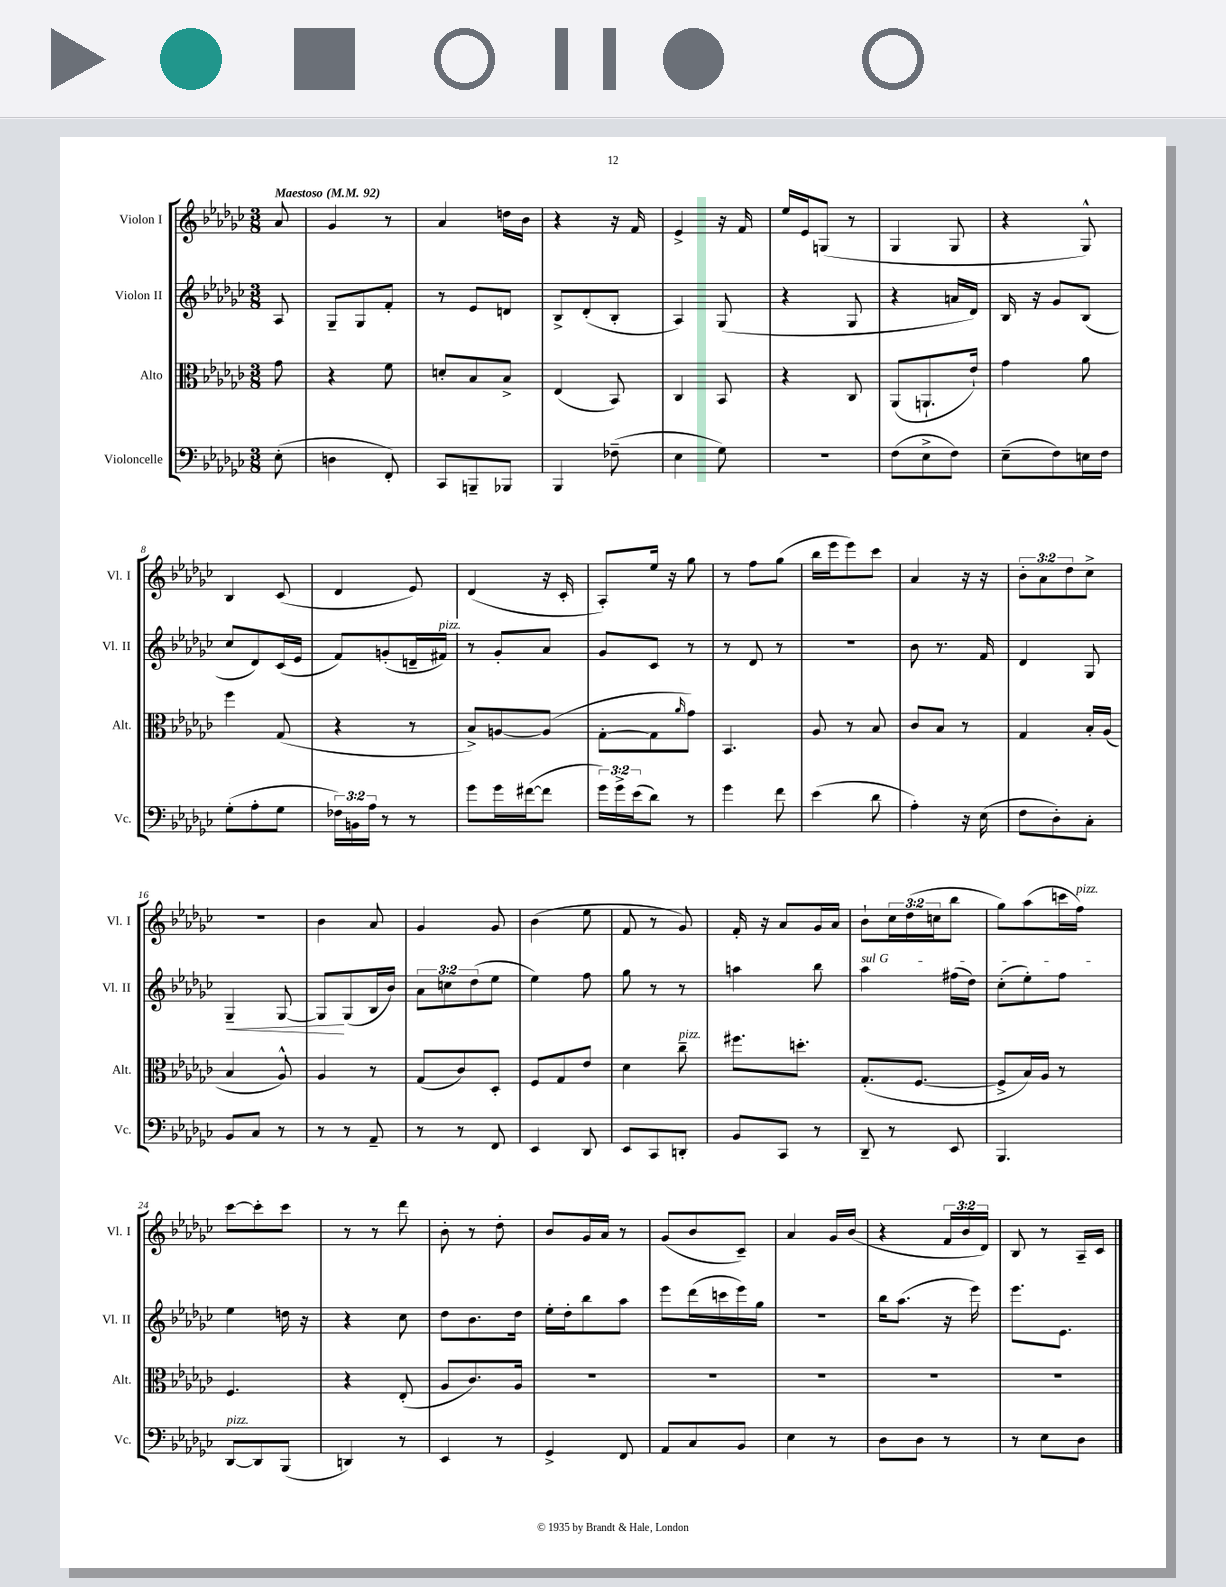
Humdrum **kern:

**kern	**kern	**kern	**kern
*staff4	*staff3	*staff2	*staff1
*clefF4	*clefC3	*clefG2	*clefG2
*k[b-e-a-d-g-c-]	*k[b-e-a-d-g-c-]	*k[b-e-a-d-g-c-]	*k[b-e-a-d-g-c-]
*M3/8	*M3/8	*M3/8	*M3/8
*MM92	*MM92	*MM92	*MM92
(8E-'\	8g-\	8A-/	8a-/
=	=	=	=
4D\	4r	8G-~/L	4g-/
.	.	8G-/	.
8FF'/)	8f\	8f'/J	8r
=	=	=	=
8CC-/L	8d'/L	8r	4a-/
8BBB~/	8B-/	8e-/L	.
8BBB-/J	8B-^/J	8d/J	16dd\LL
.	.	.	16b-\JJ
=	=	=	=
4BBB-/	(4E-/	8B-^/L	4r
.	.	(8d-'/	.
(8F-~\	8BB-/)	8B-'/J	16r
.	.	.	16f/
=	=	=	=
4E-\	4C-/	4A-/)	4e-^/
8G-\)	8BB-/	(8G-/	16r
.	.	.	16f/
=	=	=	=
4.r	4r	4r	16ee-/LL
.	.	.	16e-/J
.	.	.	(8G/J
.	8C-/	8G-/	8r
=	=	=	=
(8F\L	(8AA-/L	4r	4G-/
8E-^\	8.AA`/	.	.
8F\J)	.	16a/LL	8G-/
.	16e-`/Jk)	16d-/JJ)	.
=	=	=	=
(8E-~\L	4g-\	16B-/	4r
.	.	16r	.
8F\)	.	8g-/L	.
16E\L	8a-\	(8B-/J	8G-^^/)
16F\JJ	.	.	.
=	=	=	=
(8G-'\L	4ff\	8cc-/L	4B-/
8A-'\	.	8d-/)	.
8G-\J	(8G-/	(16c-/L	(8c-/
.	.	16e-/JJ	.
=	=	=	=
24F-\LL)	4r	8f/L)	4d-/
24BB\	.	.	.
24A-\JJ	.	.	.
8r	.	(8g'/	.
8r	8r	16d~/L	8e-/)
.	.	16f#/JJ)	.
=	=	=	=
8g-\L	8B-^/L)	8r	(4d-/
16g-\L	[8A/	8g-'/L	.
([16f#\J	.	.	.
8f#\]J	(8A/]J	8a-/J	16r
.	.	.	16c-'/
=	=	=	=
24g-\LL)	[8G-'\L	8g-/L	8A-'/L)
24g-^\	.	.	.
(24e-\J	.	.	.
8d-\J)	8G-\]	8c-/J	16ee-/Jk
.	.	.	16r
.	16qqa-/	.	.
8r	8g-\J)	8r	8gg-\
=	=	=	=
4g-\	4.BB-/	8r	8r
.	.	8d-/	8ff\L
8f\	.	8r	(8gg-\J
=	=	=	=
(4e-\	8A-/	4.r	16bb-\LL
.	.	.	16eee-\J
.	8r	.	8eee-\)
8d-\	8B-/	.	8ccc-\J
=	=	=	=
4A-'\)	8c-/L	8b-\	4a-/
.	8B-/J	8.r	.
16r	8r	.	16r
(16E-\	.	16f/	16r
=	=	=	=
8F\L	4G-/	4d-/	12b-'\L
.	.	.	12a-\
8D-'\)	.	.	.
.	.	.	12dd-\
8C-'\J	16B-'/LL	8G-/	8cc-^\J
.	(16A-/JJ	.	.
=	=	=	=
8BB-/L	4B-/	4G-~/	4.r
8C-/J	.	.	.
8r	8A-^^/)	[8G-/	.
=	=	=	=
8r	4A-/	8G-/]L	4b-\
8r	.	(8G-/	.
8AA-~/	8r	16B-/L	8a-/
.	.	16b-/JJ)	.
=	=	=	=
8r	(8G-/L	12a-\L	4g-/
.	.	12cc\	.
8r	8c-/)	.	.
.	.	(12dd-\	.
8FF/	8D-'/J	8ee-\J	8g-/
=	=	=	=
4EE-/	8F/L	4ee-\)	(4b-\
.	8G-/	.	.
8DD-/	8e-/J	8ff\	8ee-\
=	=	=	=
8EE-/L	4d-\	8gg-\	8f/
8CC-/	.	8r	8r
8DD'/J	8cc-~\	8r	8g-/)
=	=	=	=
8BB-/L	8.ff#\L	4aa\	16f'/
.	.	.	16r
8CC-/J	.	.	8a-/L
.	8.dd'\J	.	.
8r	.	8bb-\	16g-/L
.	.	.	16a-/JJ
=	=	=	=
8DD-~/	(8.G-'/L	4aa-\	8b-`\L
8r	.	.	24cc-\L
.	.	.	(24dd-\
.	[8.F/J	.	.
.	.	.	24cc\J
8EE-/	.	(16ff#\LL	8bb-\J
.	.	16dd-\JJ)	.
=	=	=	=
4.BBB-/	8F^/]L	(8cc-'\L	8gg-\L)
.	16B-/L)	8ee-'\)	(8aa-\
.	16A-/JJ	.	.
.	8r	8ff\J	16ccc\L
.	.	.	16ff\JJ)
=	=	=	=
[8DD-/L	4.F/	4ee-\	[8ccc-\L
8DD-/]	.	.	8ccc-'\]
(8BBB-/J	.	16dd\	8ccc-\J
.	.	16r	.
=	=	=	=
4DD/)	4r	4r	8r
.	.	.	8r
8r	(8E-'/	8cc-\	8ddd-\
=	=	=	=
4EE-/	8A-/L	8dd-\L	8b-'\
.	8.c-/)	8.b-\	8r
8r	.	.	8dd-'\
.	16A-/Jk	16dd-\Jk	.
=	=	=	=
4GG-^/	4.r	16ee-'\LL	8b-/L
.	.	16dd-'\J	.
.	.	8bb-\	16g-/L
.	.	.	16a-/JJ
8FF/	.	8aa-\J	8r
=	=	=	=
8AA-/L	4.r	8eee-\L	(8g-/L
8C-/	.	(16ddd-\L	8b-/
.	.	16ccc\	.
8BB-/J	.	16eee-\)	8c-~/J)
.	.	16gg-\JJ	.
=	=	=	=
4E-\	4.r	4.r	4a-/
8r	.	.	16g-/LL
.	.	.	(16b-/JJ
=	=	=	=
8D-\L	4.r	16bb-\LK	4r
.	.	(8.aa-\J	.
8D-\J	.	.	.
8r	.	16r	24f/LL
.	.	.	24b-/
.	.	16eee-\)	.
.	.	.	24d-/JJ)
=	=	=	=
8r	4.r	8.eee-\L	8B-/
8E-\L	.	.	8r
.	.	8.e-\J	.
8D-\J	.	.	16A-~/LL
.	.	.	16c-/JJ
==	==	==	==
*-	*-	*-	*-
